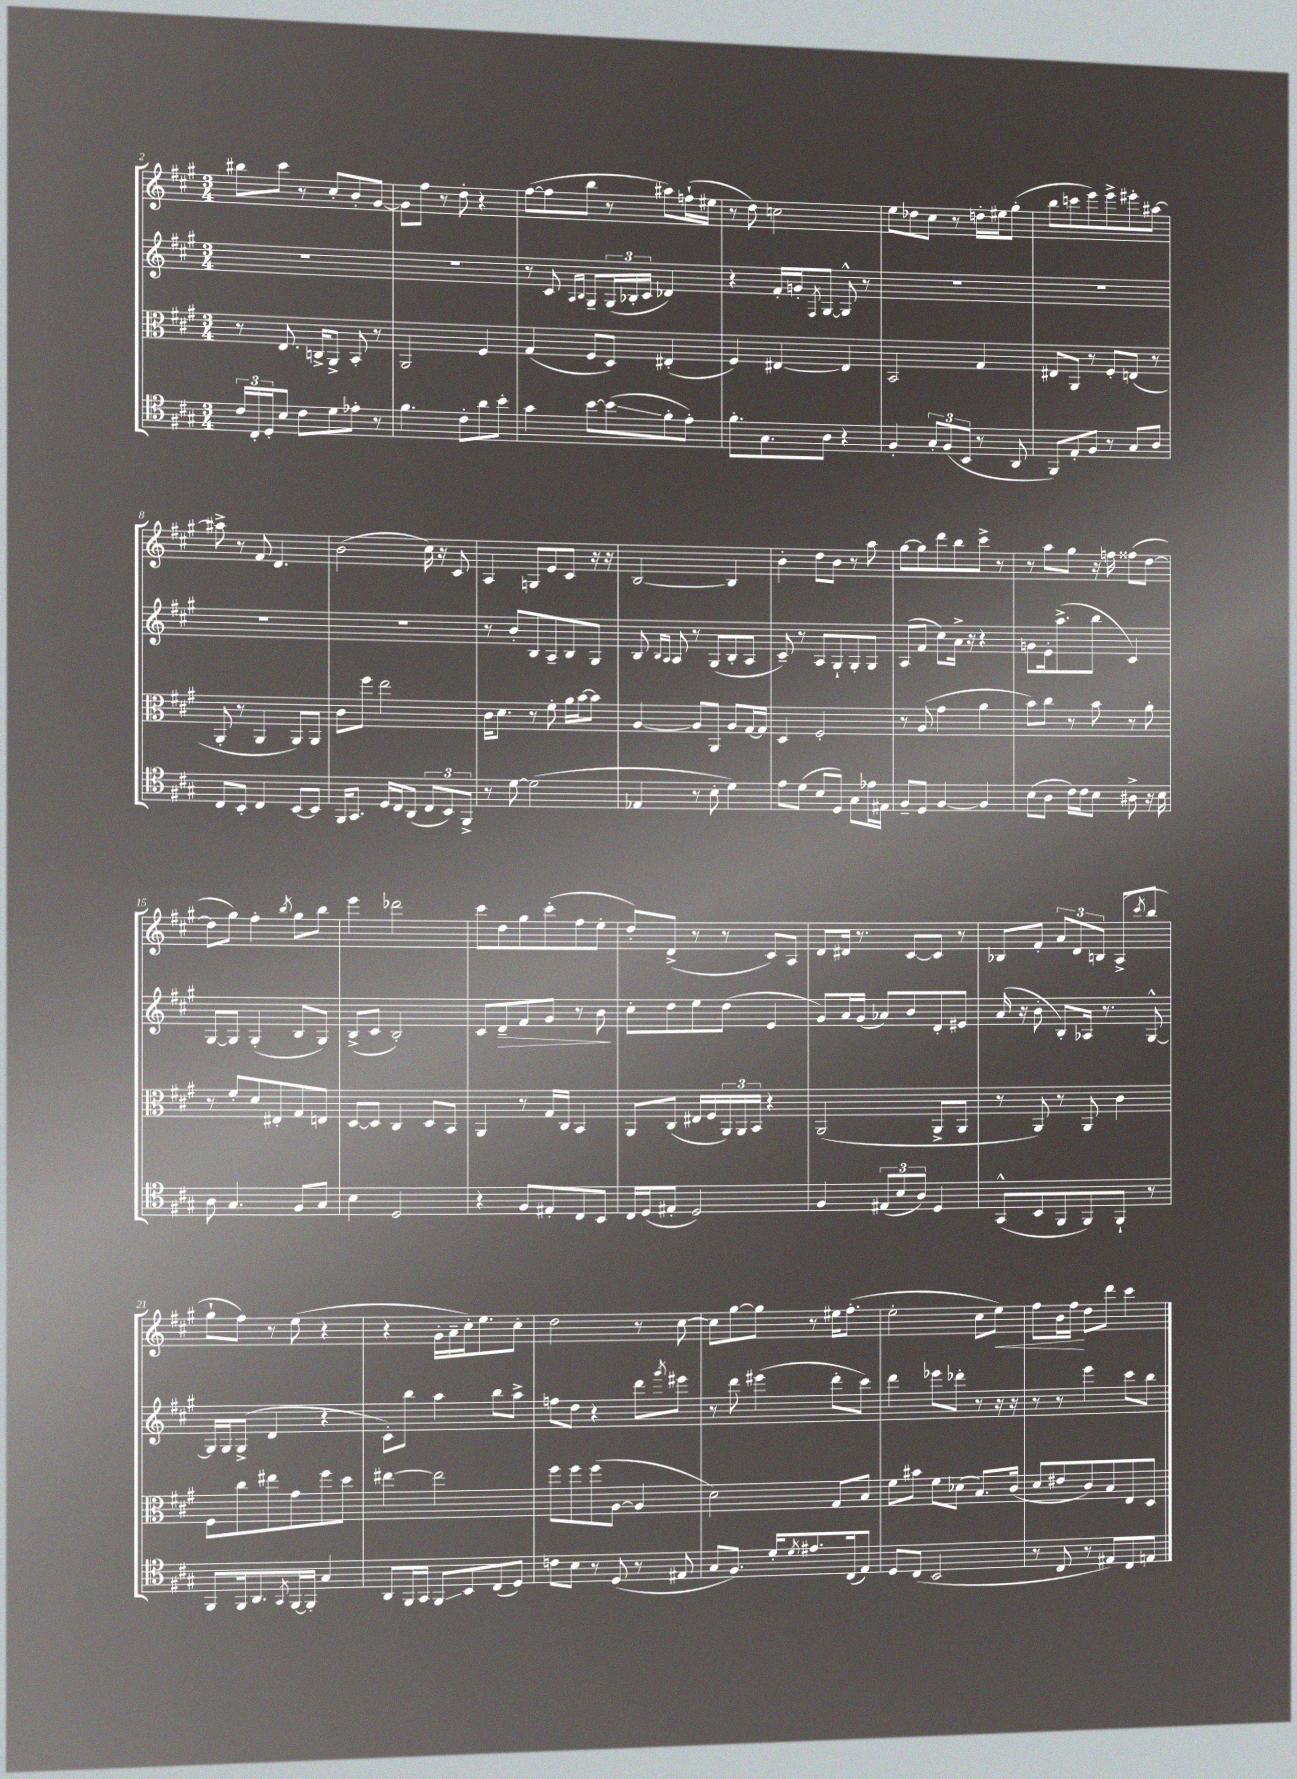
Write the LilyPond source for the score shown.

<<
\new StaffGroup <<
\new Staff = "s0" {
    \clef treble \key a \major \numericTimeSignature \time 3/4
    bis''8 cis'''8 r8 cis''8-. b'8-. gis'8~ |
    gis'8 fis''8 r8 d''8-. r4 |
    fis''8~( fis''8 b''8 r8 ais''8) f''16-!( eis''16 |
    r8 d''8) c''2 |
    e''8 des''8 cis''8 r8 d''16-. eis''16 gis''8-.( |
    b''8 c'''8 e'''8) e'''8-> eis'''8-. ais''8~ |
    ais''8-> r8 fis'8 d'4. |
    b'2( cis''16) r16 cis'8 |
    a4 g8 e'8 cis'8 r16 r16 |
    b2~ b4 |
    b'4-. d''8 b'8 r8 a''8 |
    gis''8~ gis''8 d'''8 b''8 cis'''8-> r8 |
    r8 a''8 gis''8 r16 f''16 fisis''8( d''8~ |
    d''8 gis''8) fis''4-. \acciaccatura { b''8 } gis''8 b''8 |
    e'''4 des'''2 |
    cis'''8 d''8 gis''8 cis'''8-.( fis''8 e''8-. |
    d''8-.) d'8->( r8 r8 cis'8) a8 |
    d'8 dis'16 r8. cis'8~ cis'8 r8 |
    bes8 fis'8-. \tuplet 3/2 { a'8 d'8 b8 } a8->( \acciaccatura { cis'''8 } b''8 |
    gis''8-! fis''8) r8 e''8( r4 |
    r4 gis'16-. a'16-- cis''16-.) e''8. cis''8-. |
    d''2 r8 cis''8~ |
    cis''8 gis''8~ gis''8 r8 eis''16 fis''8.-.( |
    e''2-. cis''8 e''8\<) |
    fis''8 b'16 fis''16\! d''8 d'''8 cis'''4 \bar "|." |
}
\new Staff = "s1" {
    \clef treble \key a \major \numericTimeSignature \time 3/4
    R2. |
    R2. |
    r8 cis'8 \grace { a16 b16 } gis8-- \tuplet 3/2 { gis16( bes16-. cis'16 } des'4) |
    r4 fis'16-. g'16-. \acciaccatura { fis8 } gis8~ gis8-^ r8 |
    R2. |
    R2. |
    R2. |
    R2. |
    r8 b'8-. b8 a8-- b8 gis8 |
    b8 \grace { b16 a16 } a8 r8 gis8( b8-. a8 |
    cis'8--) r8 a8 gis8-! gis8-. gis8 |
    a8( fis'8 cis''8) a'16-> r16 r4 |
    g'8 e'16-. a''8.->( b''8 cis'4) |
    gis8~ gis8 gis4-.( b8 gis8) |
    b8->( cis'8 b2-.) |
    cis'8 d'8--\> fis'8 gis'8 r8 b'8\! |
    cis''8-. d''8 e''8 d''8( e'4 |
    gis'8) a'16 gis'16( aes'8) b'8 d'8-. eis'8 |
    a'16( r16 b'8-. b8-.) aes16 r8. gis8~-^ |
    gis16 gis16 gis8->( d'4 r4 |
    cis'8-.) b''8 a''4 b''8 a''8-> |
    f''8 d''8 r4 d'''8 \acciaccatura { gis'''8 } eis'''8 |
    r8 d'''8 eis'''4( d'''8-. cis'''8) |
    d'''4 ees'''8 des'''8-. r8 r16 r16 |
    r8 r8 e'''4 cis'''8 b''8 \bar "|." |
}
\new Staff = "s2" {
    \clef alto \key a \major \numericTimeSignature \time 3/4
    r8 e8. c16-> a,8-> b,8-. r8 |
    a,2 fis4 |
    gis4( fis8 d8) eis4-.( |
    fis4) eis4~ eis4 |
    b,2 gis4 |
    eis8 a,8 r8 fis8-. e8( r8 |
    a,8-. r8 a,4 a,8) a,8 |
    cis'8 fis''8 e''2 |
    cis'16 d'8. r8 fis'8-. a'16 b'16~ b'8 |
    a4~ a8 a,8 a8 gis16~ gis16 |
    d4 fis2-. |
    r8 a8( gis'4 a'4 |
    b'8) cis''8 r8 b'8 r8 a'8-. |
    r8 fis'8-. d'8 eis8-. gis8 e8 |
    d8~ d8 cis4 d8 b,8 |
    a,4 r8 gis16 cis16 b,4 |
    a,8 cis8( eis16 fis16 \tuplet 3/2 { a,16) a,16 b,16 } r4 |
    a,2( a,8-> a,8 |
    r8 a,8) r8 a,8 cis'4 |
    fis8 cis''8 eis''8 gis'8 fis''8 d''8 |
    eis''4~ eis''2 |
    fis''8 fis''8 fis''8( a8~ a4 |
    d'2) gis8 b8 |
    fis'8 bis'8 fis'8 des'8( b8.) cis'16( |
    d'8 eis'8 cis'8) b8 e8 d8 \bar "|." |
}
\new Staff = "s3" {
    \clef tenor \key a \major \numericTimeSignature \time 3/4
    \tuplet 3/2 { cis'16 cis16-. d16-. } b8 cis'8 d'8 ees'8-. r8 |
    fis'4. cis'8-. a'8 b'8-. |
    gis'4 b'8~ b'8\glissando( fis'8-. e'8-.) |
    fis'8.-. gis8. a8 r4 |
    fis4-. \tuplet 3/2 { gis8-. fis8( b,8 } r8 a,8 |
    fis,8) e8-. fis8 r8 gis8 a8 |
    cis8 b,8-. cis4 b,8~ b,8 |
    fis,16 gis,8. d16 cis16 a,8( \tuplet 3/2 { cis8 b,8) fis,8-> } |
    r8 d'8~ d'2( |
    ees4 r8 b8-. d'4) |
    e'8 d'8( b8 d8) gis8 ees'16 eis16 |
    fis8-- d8 fis4~ fis4 |
    b8( a8 cis'16) cis'16 b8 ais8-> r16 b16 |
    a8 gis4. fis8 gis8 |
    b4 d2 |
    r4 fis8 eis8-. cis8 b,8 |
    cis16 d16( eis8-. d2) |
    fis4 \tuplet 3/2 { eis8( b8 a8) } d4 |
    gis,8-^( b,8 fis,8 fis,8) fis,8-! r8 |
    fis,8 fis,16 a,8. \acciaccatura { gis,8 } fis,16~ fis,16-. gis4 |
    a,8 fis,16 gis,16 fis,8\glissando b,8 cis8( d8) |
    c'8 b8 r8 d8( r8 eis8 |
    gis8 fis8.) d'16-. \acciaccatura { d'8 } eis'8. cis16( e8) |
    d8 cis8( b,2 |
    r8 cis8 r8 eis8) cis8 e8 \bar "|." |
}
>>
>>
\layout { \context { \Score currentBarNumber = #2 } }
